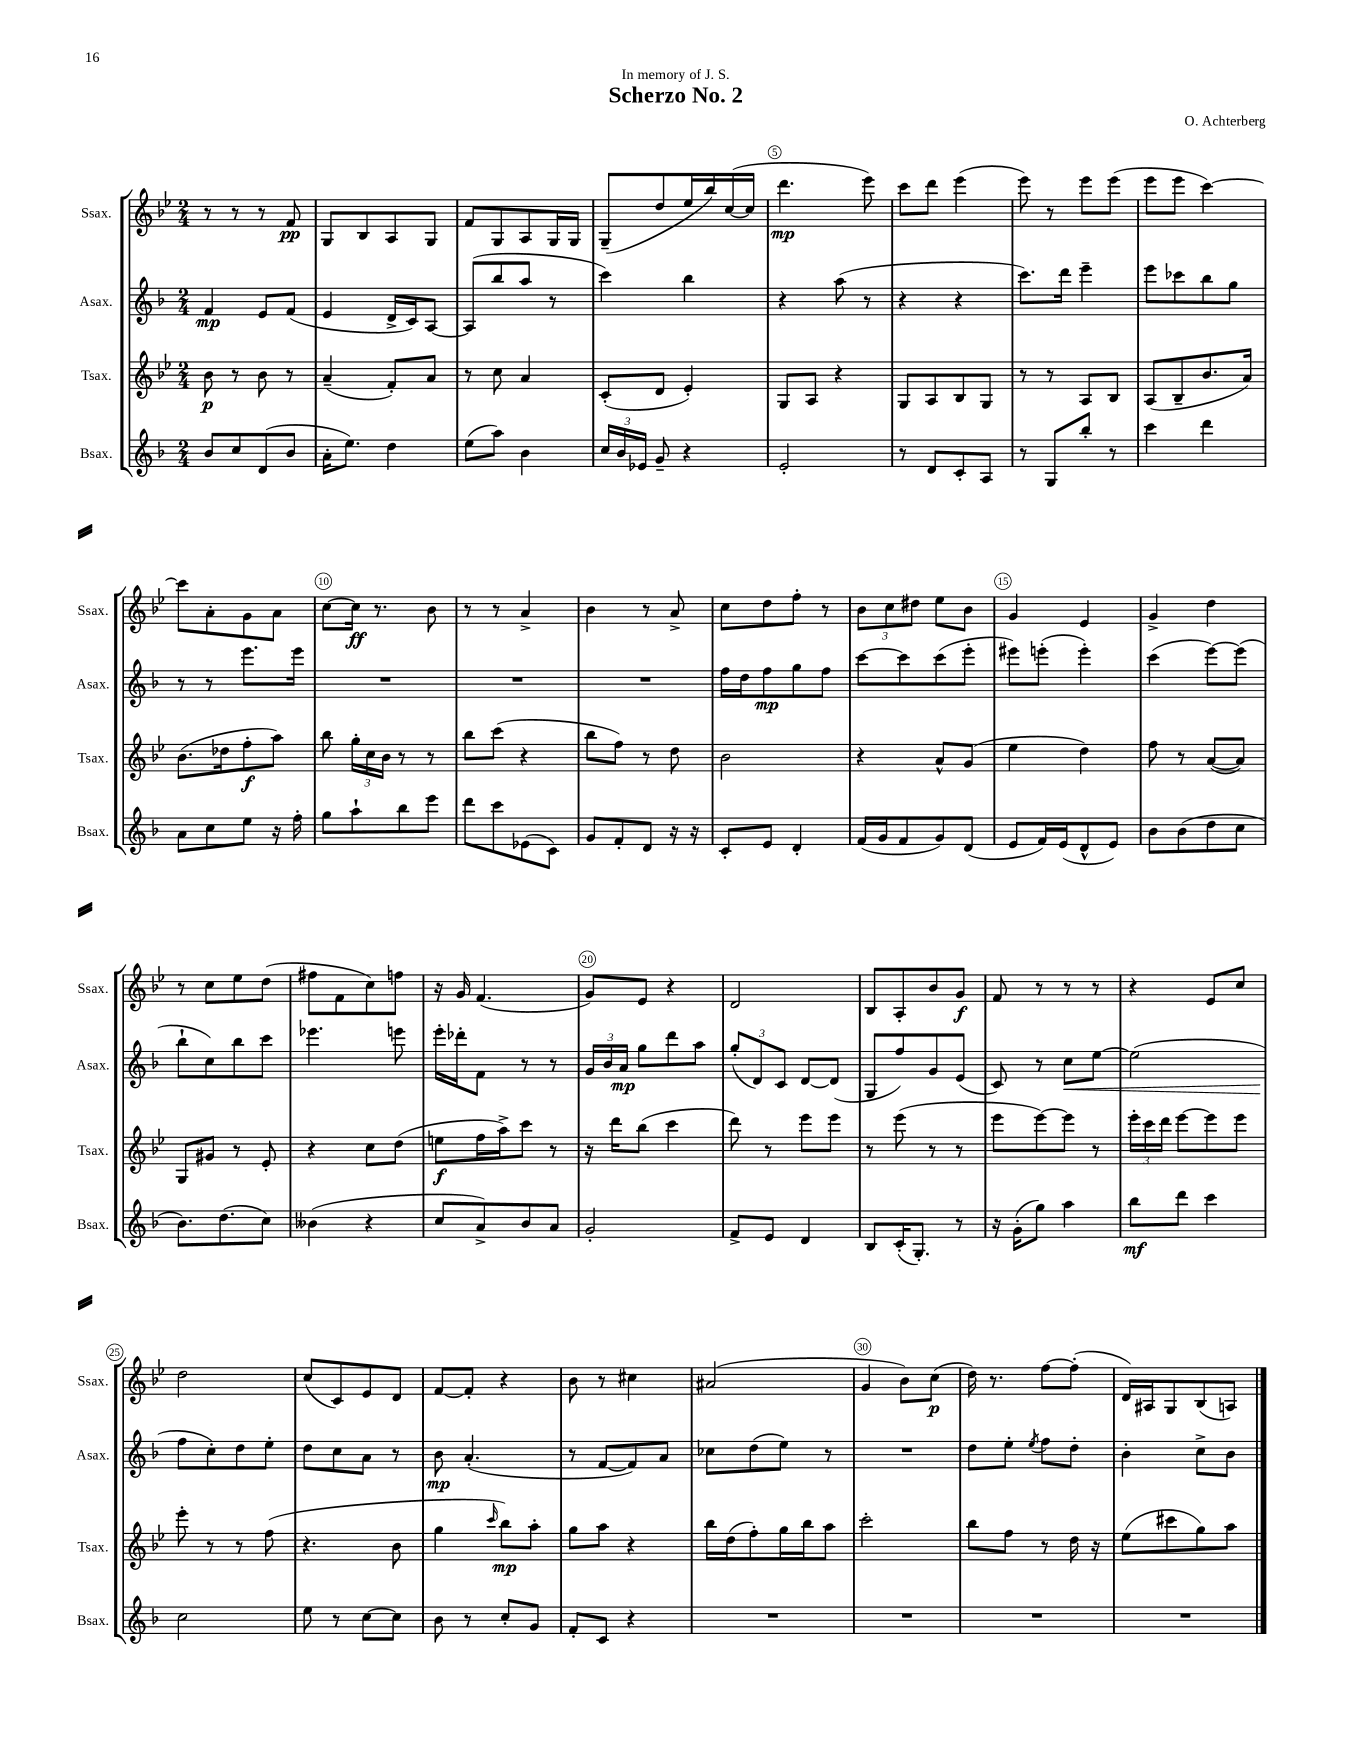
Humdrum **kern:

**kern	**kern	**kern	**kern
*staff4	*staff3	*staff2	*staff1
*clefG2	*clefG2	*clefG2	*clefG2
*k[b-]	*k[b-e-]	*k[b-]	*k[b-e-]
*M2/4	*M2/4	*M2/4	*M2/4
8b-	8b-	4f	8r
8cc	8r	.	8r
(8d	8b-	8e	8r
8b-	8r	(8f	8f
=	=	=	=
16a'	(4a~	4e	8G
8.ee)	.	.	.
.	.	.	8B-
4dd	8f')	16d^	8A
.	.	16c)	.
.	8a	[8A	8G
=	=	=	=
(8ee	8r	(8A]	8f
8aa)	8cc	8bb-	8G
4b-	4a	8aa	8A
.	.	8r	16G
.	.	.	16G
=	=	=	=
24cc	(8c'	4ccc)	(8G~
24b-	.	.	.
24e-	.	.	.
8g~	8d	.	8dd
4r	4e-')	4bb-	16ee-
.	.	.	16bb-)
.	.	.	([16cc
.	.	.	16cc]
=	=	=	=
2e'	8G	4r	4.ddd
.	8A	.	.
.	4r	(8aa	.
.	.	8r	8eee-)
=	=	=	=
8r	8G	4r	8ccc
8d	8A	.	8ddd
8c'	8B-	4r	(4eee-
8A	8G	.	.
=	=	=	=
8r	8r	8.ccc)	8eee-)
8G	8r	.	8r
.	.	16ddd	.
8bb-'	8A	4eee~	8eee-
8r	8B-	.	(8eee-
=	=	=	=
4ccc	(8A	8eee	8eee-
.	8B-~	8ccc-	8eee-
4ddd	8.b-	8bb-	[4ccc)
.	.	8gg	.
.	16a)	.	.
=	=	=	=
8a	(8.b-	8r	8ccc]
8cc	.	8r	8a'
.	16dd-	.	.
8ee	8ff'	8.eee	8g
16r	8aa)	.	8a
16ff'	.	16eee	.
=	=	=	=
8gg	8bb-	2r	[8cc
8aa`	24gg'	.	16cc]
.	24cc	.	.
.	.	.	8.r
.	24b-	.	.
8bb-	8r	.	.
8eee	8r	.	8b-
=	=	=	=
8ddd	8bb-	2r	8r
8ccc	(8ccc	.	8r
(8e-	4r	.	4a^
8c)	.	.	.
=	=	=	=
8g	8bb-	2r	4b-
8f'	8ff)	.	.
8d	8r	.	8r
16r	8dd	.	8a^
16r	.	.	.
=	=	=	=
8c'	2b-	16ff	8cc
.	.	16dd	.
8e	.	8ff	8dd
4d'	.	8gg	8ff'
.	.	8ff	8r
=	=	=	=
(16f	4r	[8ccc	12b-
16g	.	.	.
.	.	.	12cc
8f	.	8ccc]	.
.	.	.	12dd#
8g)	8a^^	(8ccc	8ee-
(8d	(8g	8eee'	8b-
=	=	=	=
8e	4ee-	8eee#)	4g
16f)	.	(8eee'	.
(16e	.	.	.
8d^^	4dd)	4eee')	4e-
8e)	.	.	.
=	=	=	=
8b-	8ff	(4ccc	4g^
(8b-	8r	.	.
8dd	([8a	[8eee)	4dd
8cc	8a])	(8eee]	.
=	=	=	=
8.b-)	8G	8bb-`	8r
.	8g#	8cc)	8cc
(8.dd	.	.	.
.	8r	8bb-	8ee-
8cc)	8e-'	8ccc	(8dd
=	=	=	=
(4b--	4r	4.eee-	8ff#
.	.	.	8f
4r	8cc	.	8cc)
.	(8dd	8eee	8ff
=	=	=	=
8cc	8ee	16eee'	16r
.	.	16ddd-'	16g
8a^)	16ff	8f	(4.f
.	16aa^)	.	.
8b-	8ccc	8r	.
8a	8r	8r	.
=	=	=	=
2g'	16r	24g	8g)
.	.	24b-	.
.	16ddd	.	.
.	.	24a	.
.	(8bb-	8gg	8e-
.	4ccc	8ddd	4r
.	.	8aa	.
=	=	=	=
8f^	8ddd)	(12gg'	2d
.	.	12d)	.
8e	8r	.	.
.	.	12c	.
4d	8eee-	[8d	.
.	8eee-	(8d]	.
=	=	=	=
8B-	8r	8G	8B-
(16c'	(8eee-	8ff)	8A'
8.G')	.	.	.
.	8r	8g	8b-
8r	8r	(8e	8g
=	=	=	=
16r	8eee-	8c)	8f
(16g'	.	.	.
8gg)	[8eee-)	8r	8r
4aa	8eee-]	8cc	8r
.	8r	[8ee	8r
=	=	=	=
8bb-	24eee-'	(2ee]	4r
.	24ccc	.	.
.	24ddd	.	.
8ddd	[8eee-	.	.
4ccc	8eee-]	.	8e-
.	8eee-	.	8cc
=	=	=	=
2cc	8eee-'	8ff	2dd
.	8r	8cc')	.
.	8r	8dd	.
.	(8ff	8ee'	.
=	=	=	=
8ee	4.r	8dd	(8cc
8r	.	8cc	8c)
[8cc	.	8a	8e-
8cc]	8b-	8r	8d
=	=	=	=
8b-	4gg	8b-	[8f
8r	.	(4.a'	8f']
.	16qqccc	.	.
8cc'	8bb-)	.	4r
8g	8aa'	.	.
=	=	=	=
8f'	8gg	8r	8b-
8c	8aa	[8f	8r
4r	4r	8f])	4cc#
.	.	8a	.
=	=	=	=
2r	16bb-	8cc-	(2a#
.	(16dd	.	.
.	8ff')	(8dd	.
.	16gg	8ee)	.
.	16bb-	.	.
.	8aa	8r	.
=	=	=	=
2r	2ccc'	2r	4g
.	.	.	8b-)
.	.	.	(8cc
=	=	=	=
2r	8bb-	8dd	16dd)
.	.	.	8.r
.	8ff	8ee'	.
.	.	8qee	.
.	8r	8ff	[8ff
.	16dd	8dd'	(8ff']
.	16r	.	.
=	=	=	=
2r	(8ee-	4b-'	16d)
.	.	.	16A#
.	8ccc#	.	8G
.	8gg)	8cc^	(8B-
.	8aa	8b-	8A)
==	==	==	==
*-	*-	*-	*-
